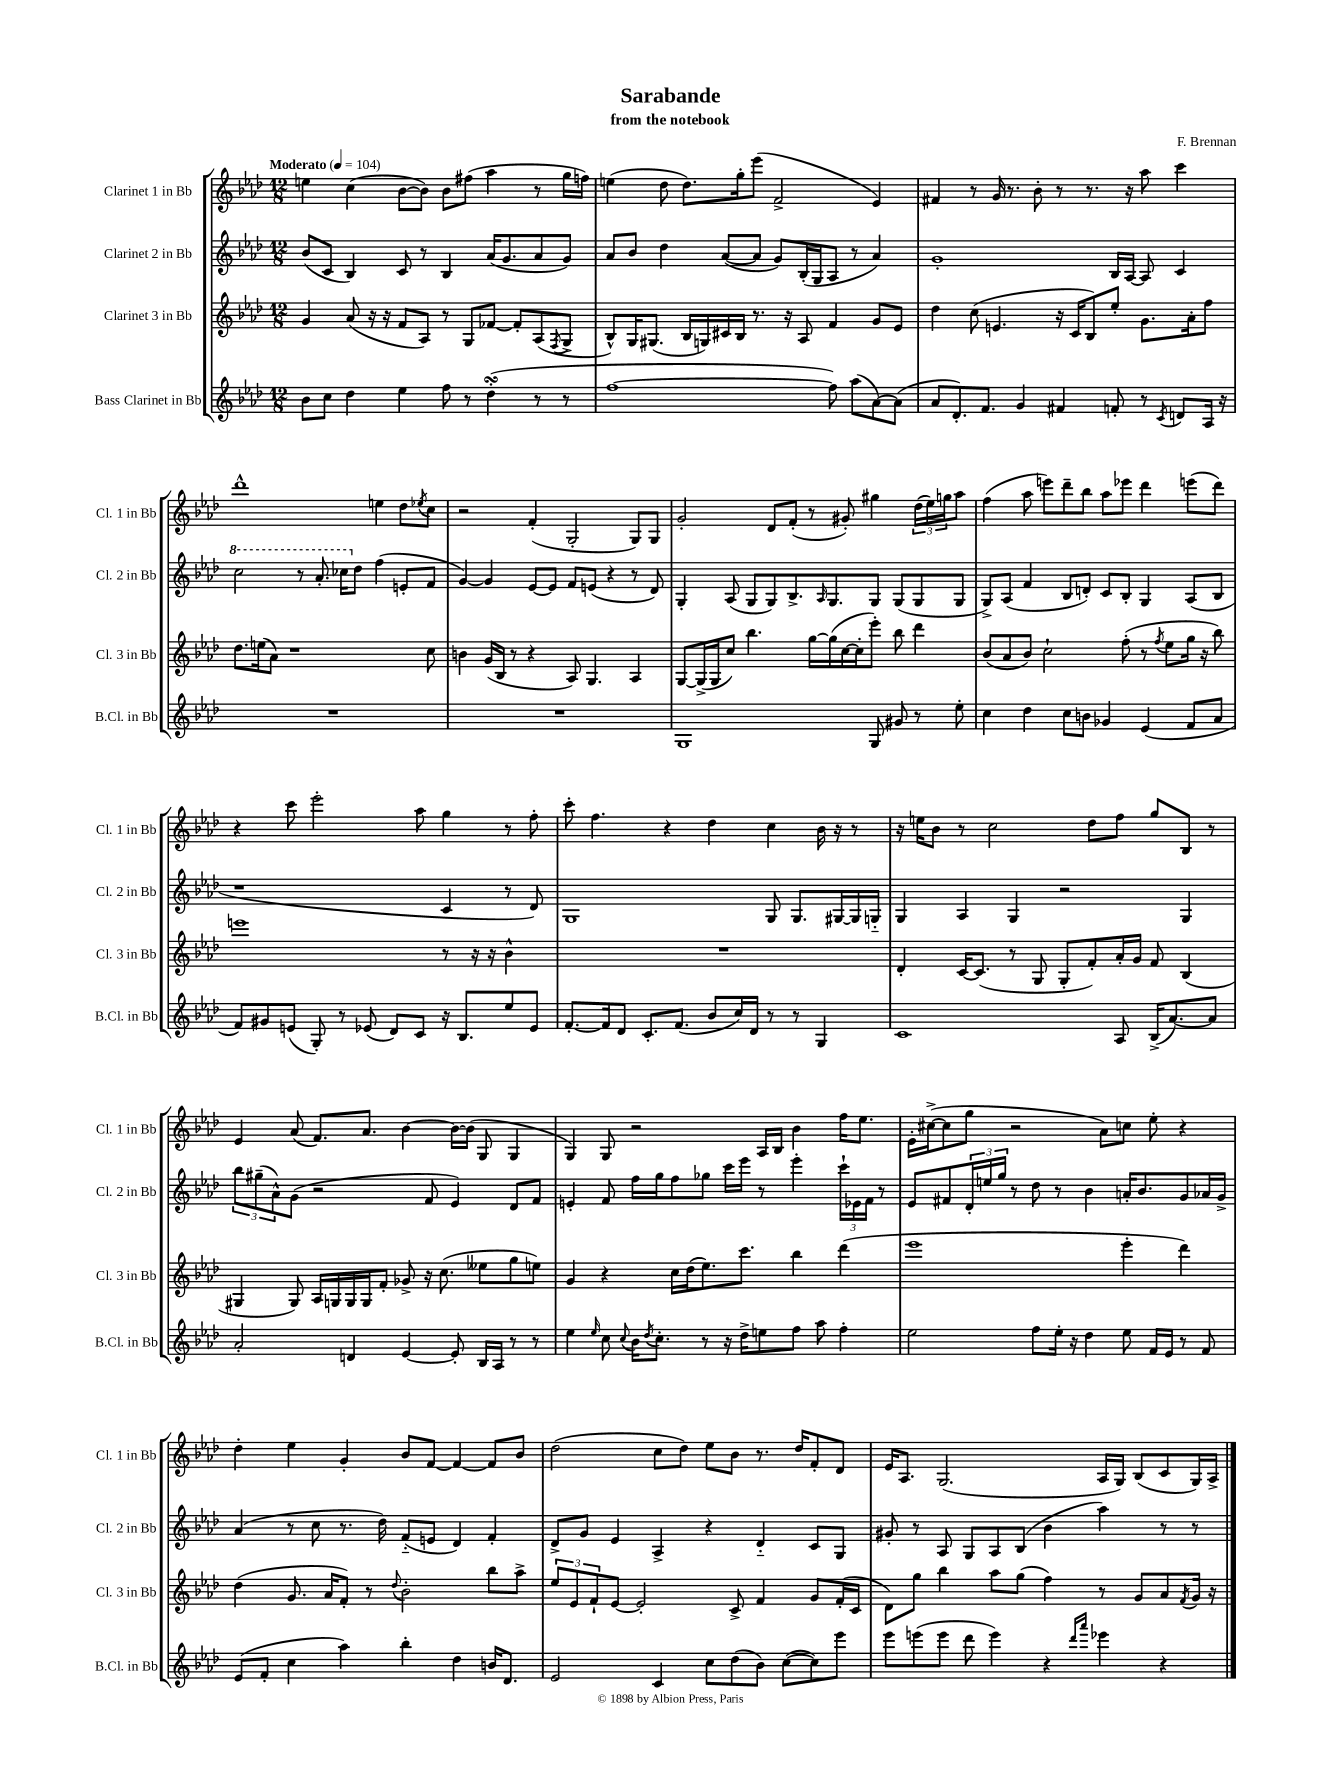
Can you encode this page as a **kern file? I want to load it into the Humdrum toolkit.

**kern	**kern	**kern	**kern
*part4	*part3	*part2	*part1
*staff4	*staff3	*staff2	*staff1
*I"Bass Clarinet in Bb	*I"Clarinet 3 in Bb	*I"Clarinet 2 in Bb	*I"Clarinet 1 in Bb
*I'B.Cl. in Bb	*I'Cl. 3 in Bb	*I'Cl. 2 in Bb	*I'Cl. 1 in Bb
*clefG2	*clefG2	*clefG2	*clefG2
*k[b-e-a-d-]	*k[b-e-a-d-]	*k[b-e-a-d-]	*k[b-e-a-d-]
*M12/8	*M12/8	*M12/8	*M12/8
*MM104	*MM104	*MM104	*MM104
=1	=1	=1	=1
!	!	!	!LO:TX:a:B:t=Moderato
8b-\L	4g/	(8b-/L	4een\
8cc\J	.	8c/J	.
4dd-\	(8a-/	4B-/)	(4cc\
.	16r	.	.
.	16r	.	.
4ee-\	8f/L	8c/	[8b-\L
.	8A-/J)	8r	8b-\J])
8ff\	8r	4B-/	8b-\L
8r	8G/L	.	(8ff#X\J
(4dd-sSSs'\	[8f-X/J	(16a-/KL	4aa-\
.	.	8.g/	.
.	8f-'/L]	.	.
8r	(8A-/	8a-/	8r
.	8qF/	.	.
8r	8G^/J	8g/J)	16gg\LL
.	.	.	16ffn\JJ)
=2	=2	=2	=2
[1ff	8B-^^/L)	8a-/L	(4een\
.	16G/K	8b-/J	.
.	(8.G#X/J	.	.
.	.	4dd-\	8dd-\
.	16B-/LL	.	8.dd-\L)
.	16Gn/)	.	.
.	16c#X/	([8a-/L	.
.	16B-/JJ	.	16gg'\k
.	8.r	8a-/J]	(8eee-\J
.	.	8g/L)	2f^/
.	16r	.	.
.	8A-/	(16B-'/L	.
.	.	16G/J	.
8ff\])	4f/	8A-/J	.
(8aa-\L	.	8r	.
[8a-\)	8g/L	4a-/)	4e-/)
(8a-\J]	8e-/J	.	.
=3	=3	=3	=3
8a-/L	4dd-\	1g'	4f#X/
8.d-'/)	.	.	.
.	(8cc\	.	8r
8.f/J	.	.	.
.	4.en/	.	16g/
.	.	.	8.r
4g/	.	.	.
.	.	.	8b-'\
4f#X/	16r	.	8r
.	16c/KL	.	.
.	8B-/)	.	8.r
8fn'/	8ee-'/J	16B-/LL	.
.	.	[16A-/JJ	16r
8r	8.g\L	8A-/]	8aa-\
8qc/	.	.	.
8dn/L	.	4c/	4ccc\
.	16a-'\k	.	.
16A-/Jk	8ff\J	.	.
16r	.	.	.
!!LO:LB:g=z
=4	=4	=4	=4
*	*	*8va	*
1.r	8.dd-\L	2ccc\	1ddd-^^
.	(16een\k	.	.
.	8a-\J)	.	.
.	1r	.	.
.	.	8r	.
.	.	8.aa-'/	.
.	.	16ccc-X\KL	.
*	*	*X8va	*
.	.	8dd-\J	.
.	.	(4ff\	4een\
.	.	8en'/L	8dd-\L
.	.	.	8qee-X/
.	8cc\	8f/J	8cc\J
=5	=5	=5	=5
1.r	4bn\	[4g/)	2r
.	(16g/LL	4g/]	.
.	16B-/JJ	.	.
.	8r	.	.
.	4r	[8e-/L	(4f'/
.	.	8e-/J]	.
.	8A-/)	8f/L	2G'/
.	4.G/	(8en/J	.
.	.	4r	.
.	4A-/	8r	8G/L)
.	.	8d-/)	8G/J
=6	=6	=6	=6
1G	[8G/L	4G'/	2g'/
.	(16G^/L]	.	.
.	16G/J	.	.
.	8cc/J)	(8A-/	.
.	4.bb-\	8G/L	.
.	.	8G/)	8d-/L
.	.	8.B-^/	(8f'/J
.	[16gg\LL	.	8r
.	.	16qqA-/	.
.	(16gg\]	8.G/	.
.	[16cc\	.	8g#X'/)
.	16cc'\J]	.	.
8G/	8eee-'\J)	8G/J	4gg#X\
8g#X/	8bb-\	(8G/L	.
8r	4ddd-\	8G/	(24dd-\LL
.	.	.	24ee-\)
.	.	.	24ggn\J
8ee-'\	.	8G/J	8aa-\J
=7	=7	=7	=7
4cc\	(8b-/L	8G^/L)	(4ff\
.	8a-/	(8A-/J	.
4dd-\	8b-/J)	4f/	8aa-\
.	2cc`\	.	8eeen\L)
8cc\L	.	8B-/L	8ddd-~\
8bn\J	.	8dn'/J)	8bb-\J
4g-X/	.	8c/L	8aa-\L
.	(8ff'\	8B-'/J	8eee-X\J
(4e-/	8r	4G/	4ddd-\
.	8qff/	.	.
.	8ee-\L	.	.
8f/L	16gg\Jk	(8A-/L	(8eeen\L
.	16r	.	.
8a-/J	8bb-\)	8B-/J	8ddd-\J)
!!LO:LB:g=z
=8	=8	=8	=8
8f/L)	1eeen	1r	4r
8g#X/	.	.	.
(8en/J	.	.	8ccc\
8G'/)	.	.	2eee-'\
8r	.	.	.
(8e-X/	.	.	.
8d-/L)	.	.	.
8c/J	.	.	8aa-\
16r	8r	4c/	4gg\
8.B-/L	.	.	.
.	16r	.	.
.	16r	.	.
8ee-/	4b-^^\	8r	8r
8e-/J	.	8d-/)	8ff'\
=9	=9	=9	=9
[8.f'/L	1.r	1G	8ccc'\
.	.	.	4.ff\
16f/k]	.	.	.
8d-/J	.	.	.
8.c'/L	.	.	.
.	.	.	4r
(8.f/J	.	.	.
8b-/L	.	.	4dd-\
16cc/L)	.	.	.
16d-/JJ	.	.	.
8r	.	8G/	4cc\
8r	.	8.G/L	.
4G/	.	.	16b-\
.	.	[16G#X/L	16r
.	.	16G#/]	8r
.	.	16Gn/JJ	.
=10	=10	=10	=10
1c	4d-'/	4G/	16r
.	.	.	16een\KL
.	.	.	8b-\J
.	[16c/KL	4A-/	8r
.	(8.c/J]	.	.
.	.	.	2cc\
.	8r	4G/	.
.	8G/	.	.
.	8G'/L	2r	.
.	8f'/)	.	8dd-\L
8A-/	16a-'/L	.	8ff\J
.	16g/JJ	.	.
(16B-^/KL	8f/	.	8gg/L
[8.a-/)	.	.	.
.	(4B-/	4G/	8B-/J
8a-/J]	.	.	8r
!!LO:LB:g=z
=11	=11	=11	=11
2a-'/	4G#X/	12bb-\L	4e-/
.	.	(12gg#X~\	.
.	.	12a-^^\)	.
.	8G#/)	(8g\J	(8a-/
.	16A-/LL	2r	8.f/L)
.	16Gn/	.	.
4dn/	16G/	.	.
.	16G/J	.	8.a-/J
.	8f'/J	.	.
[4e-/	8g-X^/	.	[4b-\
.	16r	8f/	.
.	(8.cc\	.	.
8e-'/]	.	4e-/)	16b-\LL_
.	.	.	(16b-\JJ]
16B-/LL	8ee--X\L	.	8G/
16A-/JJ	.	.	.
8r	8gg\	8d-/L	4G/
8r	8een\J)	8f/J	.
=12	=12	=12	=12
4ee-\	4g/	4en'/	4G/)
16qqee-/	.	.	.
8cc\	4r	8f/	8G/
8qqcc/	.	.	.
16b-\KL	.	16ff\LL	2r
8qdd-/	.	.	.
8.cc'\J	.	16gg\J	.
.	16cc\LL	8ff\	.
.	(16dd-\J	.	.
8r	8.ee-\)	8gg-X\J	.
16r	.	16ccc\LL	.
16dd-^\KL	8.ccc\J	16eee-\JJ	.
8een\	.	8r	16A-/LL
.	.	.	16B-/JJ
8ff\J	4bb-\	4eee-'\	4b-\
8aa-\	.	.	.
4ff'\	(4ddd-\	24ccc`\LL	16ff\KL
.	.	24e-X\	.
.	.	.	8.ee-\J
.	.	24f\JJ	.
.	.	8r	.
=13	=13	=13	=13
2ee-\	1eee-	8e-/L	16e-'\LL
.	.	.	([16cc#X^\J
.	.	8f#X/	8cc#\]
.	.	24d-'/L	8gg\J
.	.	24een/	.
.	.	24gg/JJ	.
.	.	8r	2r
8ff\L	.	8dd-\	.
16ee-'\Jk	.	8r	.
16r	.	.	.
4dd-\	.	4b-\	.
.	.	.	8a-\L)
8ee-\	4eee-'\	16an'/KL	8ccn\J
.	.	8.b-/	.
16f/LL	.	.	8ee-'\
16e-/JJ	.	.	.
8r	4ddd-\)	8g/	4r
8f/	.	16a-X/L	.
.	.	16g^/JJ	.
!!LO:LB:g=z
=14	=14	=14	=14
(8e-/L	(4dd-\	(4a-/	4dd-'\
8f'/J	.	.	.
4cc\	8.g/	8r	4ee-\
.	.	8cc\	.
.	16a-/KL	.	.
4aa-\)	8f'/J)	8.r	4g'/
.	8r	.	.
.	.	16dd-\)	.
.	8qqdd-/	.	.
4bb-'\	2b-'\	(8f/L	8b-/L
.	.	8en/J	[8f/J
4dd-\	.	4d-/)	4f/_
16bn/KL	8bb-\L	4f'/	8f/L]
8.d-/J	.	.	.
.	8aa-^\J	.	8b-/J
=15	=15	=15	=15
2e-/	12ee-/L	8d-^/L	(2dd-\
.	12e-/	.	.
.	.	8g/J	.
.	12f`/	.	.
.	[8e-/J	4e-/	.
.	2e-'/]	.	.
4c/	.	4A-^/	8cc\L
.	.	.	8dd-\J)
8cc\L	.	4r	8ee-\L
(8dd-\	8c^/	.	8b-\J
8b-\J)	4f/	4d-/	8.r
([8cc\L	.	.	.
.	.	.	16dd-/KL
8cc\])	8g/L	8c/L	8f'/
8eee-\J	(16f'/L	8G/J	8d-/J
.	16c/JJ	.	.
=16	=16	=16	=16
8eee-\L	8d-\L)	8g#X'/	16e-/KL
.	.	.	8.A-/J
(8eeen\	8gg\J	8r	.
8eee\J	4bb-\	8A-/	(2.G/
8ddd-\	.	8G/L	.
4eee\)	8aa-\L	8A-/	.
.	(8gg\J	(8B-/J	.
4r	4ff\)	4b-\	.
16qqddd-/LL	.	.	.
16qqaaa-/JJ	.	.	.
4eee-X\	8r	4aa-\)	16A-/LL
.	.	.	16G/JJ)
.	8g/L	.	(8B-/L
4r	8a-/	8r	8c/
.	8qf/	.	.
.	16g/Jk	8r	16G/L)
.	16r	.	16A-^/JJ
==	==	==	==
*-	*-	*-	*-
